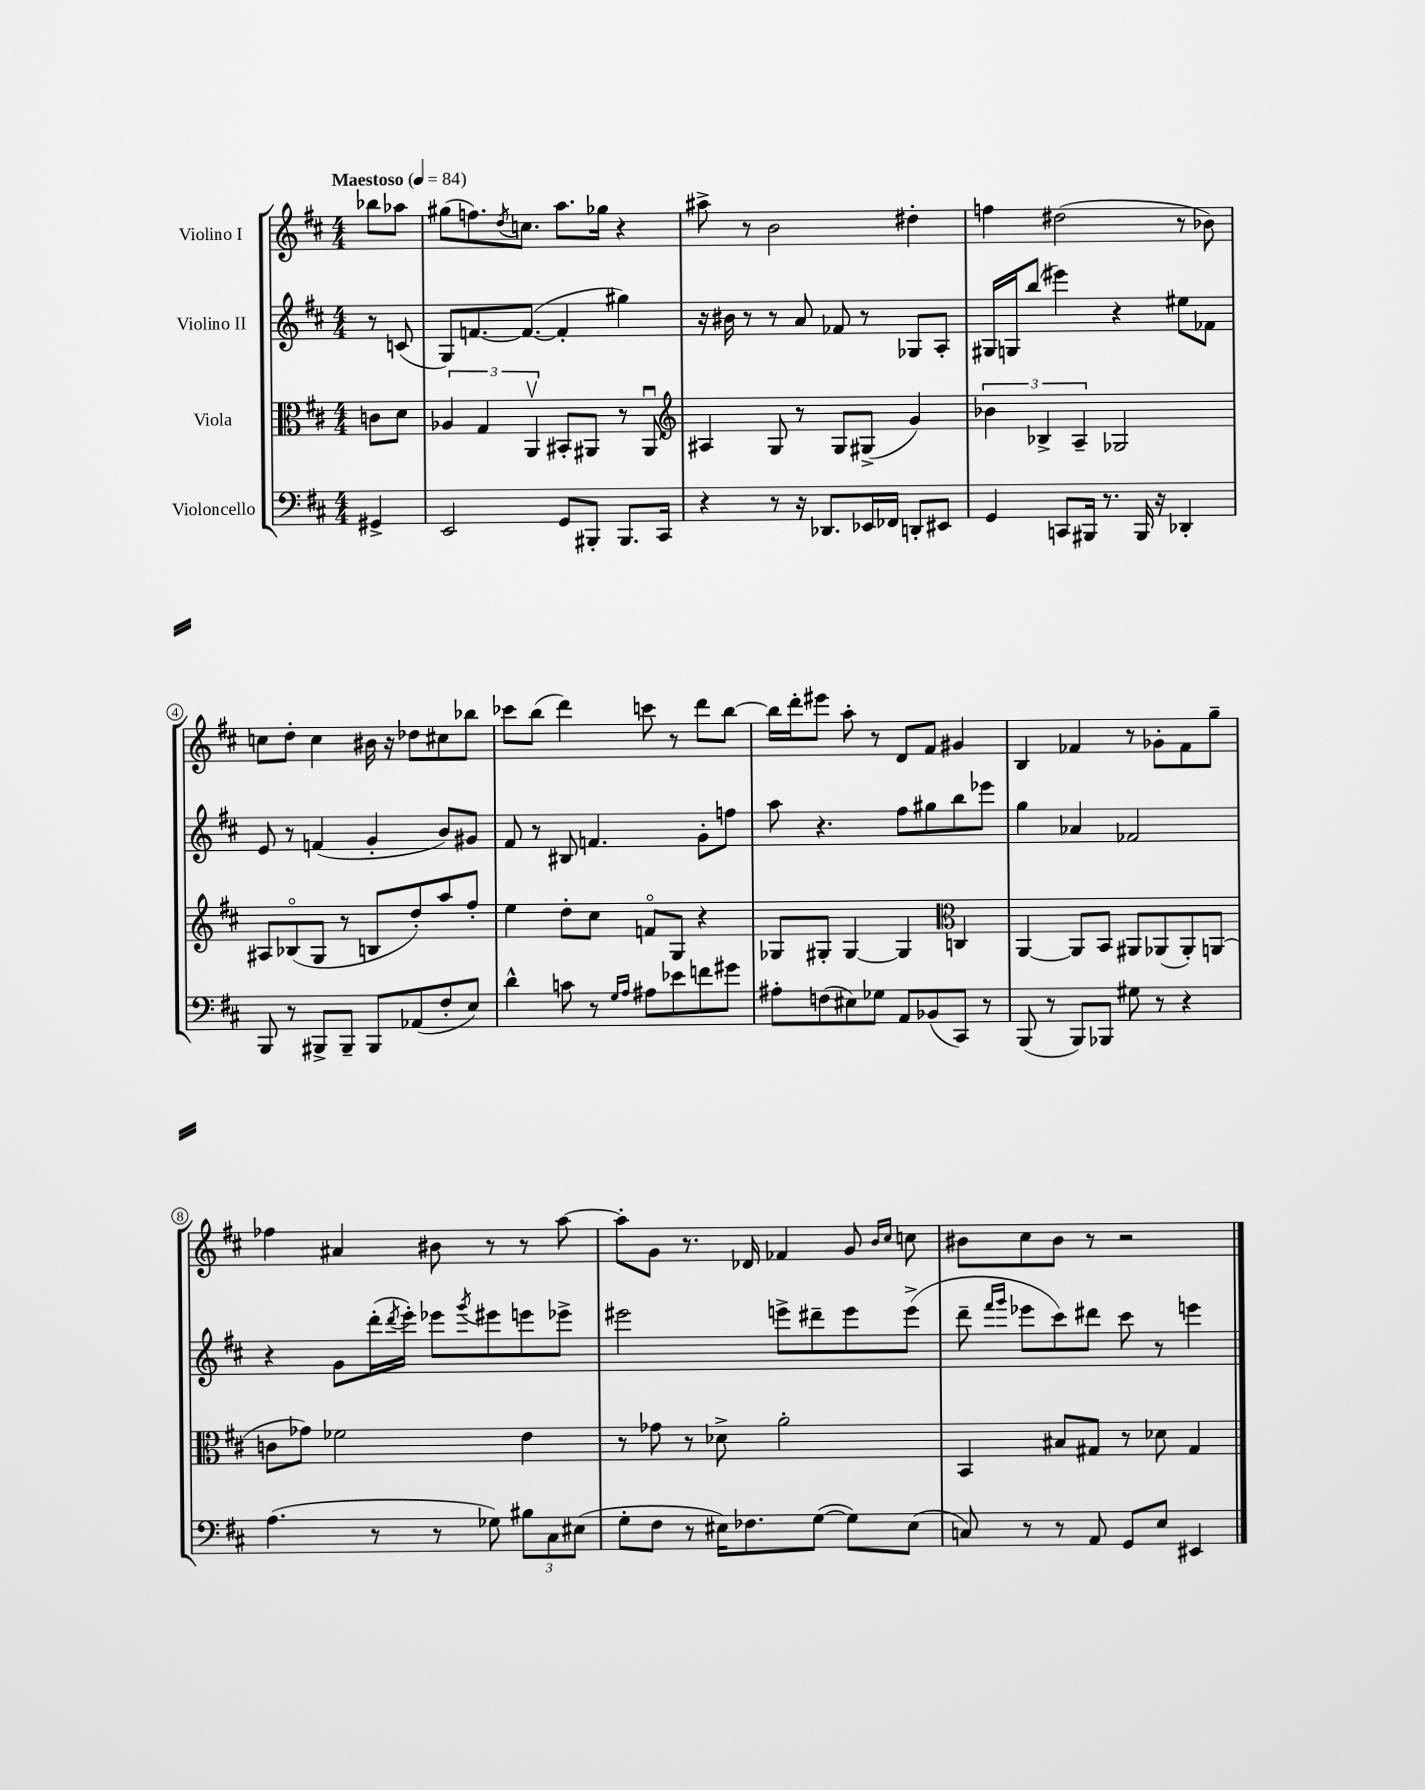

**kern	**kern	**kern	**kern
*staff4	*staff3	*staff2	*staff1
*clefF4	*clefC3	*clefG2	*clefG2
*k[f#c#]	*k[f#c#]	*k[f#c#]	*k[f#c#]
*M4/4	*M4/4	*M4/4	*M4/4
*MM84	*MM84	*MM84	*MM84
4GG#^	8c	8r	8bb-
.	8d	(8c	8aa-
=	=	=	=
2EE	6A-	8G)	(8gg#
.	.	[8.f	8.ff)
.	6G	.	.
.	.	.	8qdd
.	.	(8.f_	8.cc
.	6AAv	.	.
8GG	8BB#'	4f']	8.aa
8BBB#'	8AA#	.	.
.	.	.	16gg-
8.BBB#	8r	4gg#)	4r
.	8AA#u	.	.
16CC#	.	.	.
=	=	=	=
*	*clefG2	*	*
4r	4A#	16r	8aa#^
.	.	16b#	.
.	.	8r	8r
8r	8G	8r	2b
16r	8r	8a	.
8.DD-	.	.	.
.	8G	8f-	.
16EE-	(8G#^	8r	.
16FF-	.	.	.
8DD'	4g)	8G-	4dd#'
8EE#	.	8A'	.
=	=	=	=
4GG	6b-	16G#	4ff
.	.	16G	.
.	.	(8bb	.
.	6B-^	.	.
8CC	.	4eee#)	(2dd#
.	6A~	.	.
16BBB#	.	.	.
8.r	.	.	.
.	2G-	4r	.
16BBB#	.	.	.
16r	.	.	.
4DD-'	.	8ee#	8r
.	.	8f-	8b-)
=	=	=	=
8BBB	8A#	8e	8cc
8r	(8B-o	8r	8dd'
8BBB#^	8G	(4f	4cc
8BBB#~	8r	.	.
8BBB#	8B	4g'	16b#
.	.	.	16r
(8AA-	8dd')	.	8dd-
8F#'	8aa	8b)	8cc#
8E)	8ff#'	8g#	8bb-
=	=	=	=
4d^^	4ee	8f#	8ccc-
.	.	8r	(8bb
8c	8dd'	8B#	4ddd)
8r	8cc#	4.f	.
16qqG	.	.	.
16qqA	.	.	.
8A#	8fo	.	8ccc
8e-	8G	.	8r
8f	4r	8g'	8ddd
8g#	.	8ff	[8bb
=	=	=	=
8A#'	8G-	8aa	16bb]
.	.	.	16ddd'
(8F	8G#'	4.r	8eee#
8E#)	[4G#	.	8aa'
8G-	.	.	8r
8AA	4G#]	8ff#	8d
(8BB-	.	8gg#	8f#
*	*clefC3	*	*
8CC#)	4C	8bb	4g#
8r	.	8eee-	.
=	=	=	=
(8BBB	[4AA	4gg	4B
8r	.	.	.
8BBB)	8AA]	4a-	4f-
8BBB-	8BB	.	.
8G#	8AA#	2f-	8r
8r	(8AA-	.	8g-'
4r	8AA-')	.	8f-
.	(8AA	.	8gg~
=	=	=	=
(4.A	8c	4r	4ff-
.	8g-)	.	.
.	2f-	8g	4a#
8r	.	(16ddd'	.
.	.	8qddd	.
.	.	16eee')	.
8r	.	8eee-	8b#
.	.	8qggg	.
8G-)	.	8eee#	8r
12B#	4e	8eee	8r
12C#	.	.	.
.	.	8eee-^	[8aa
(12E#	.	.	.
=	=	=	=
8G'	8r	2eee#	8aa']
8F#	8g-	.	8g
8r	8r	.	8.r
16E#)	8d-^	.	.
8.F-	.	.	16d-
.	2a'	8eee^	4f-
([8G	.	8ddd#~	.
8G])	.	8eee	8g
.	.	.	16qqb
.	.	.	16qqcc#
(8E#	.	(8eee^	8cc
=	=	=	=
8C)	4BB	8ddd~	8b#
.	.	16qqfff#	.
.	.	16qqggg	.
8r	.	8eee-	8cc#
8r	8B#	8ccc#)	8b#
8AA	8G#	8ddd#	8r
8GG	8r	8ccc#	2r
8E	8d-	8r	.
4EE#	4G#	4eee	.
==	==	==	==
*-	*-	*-	*-
